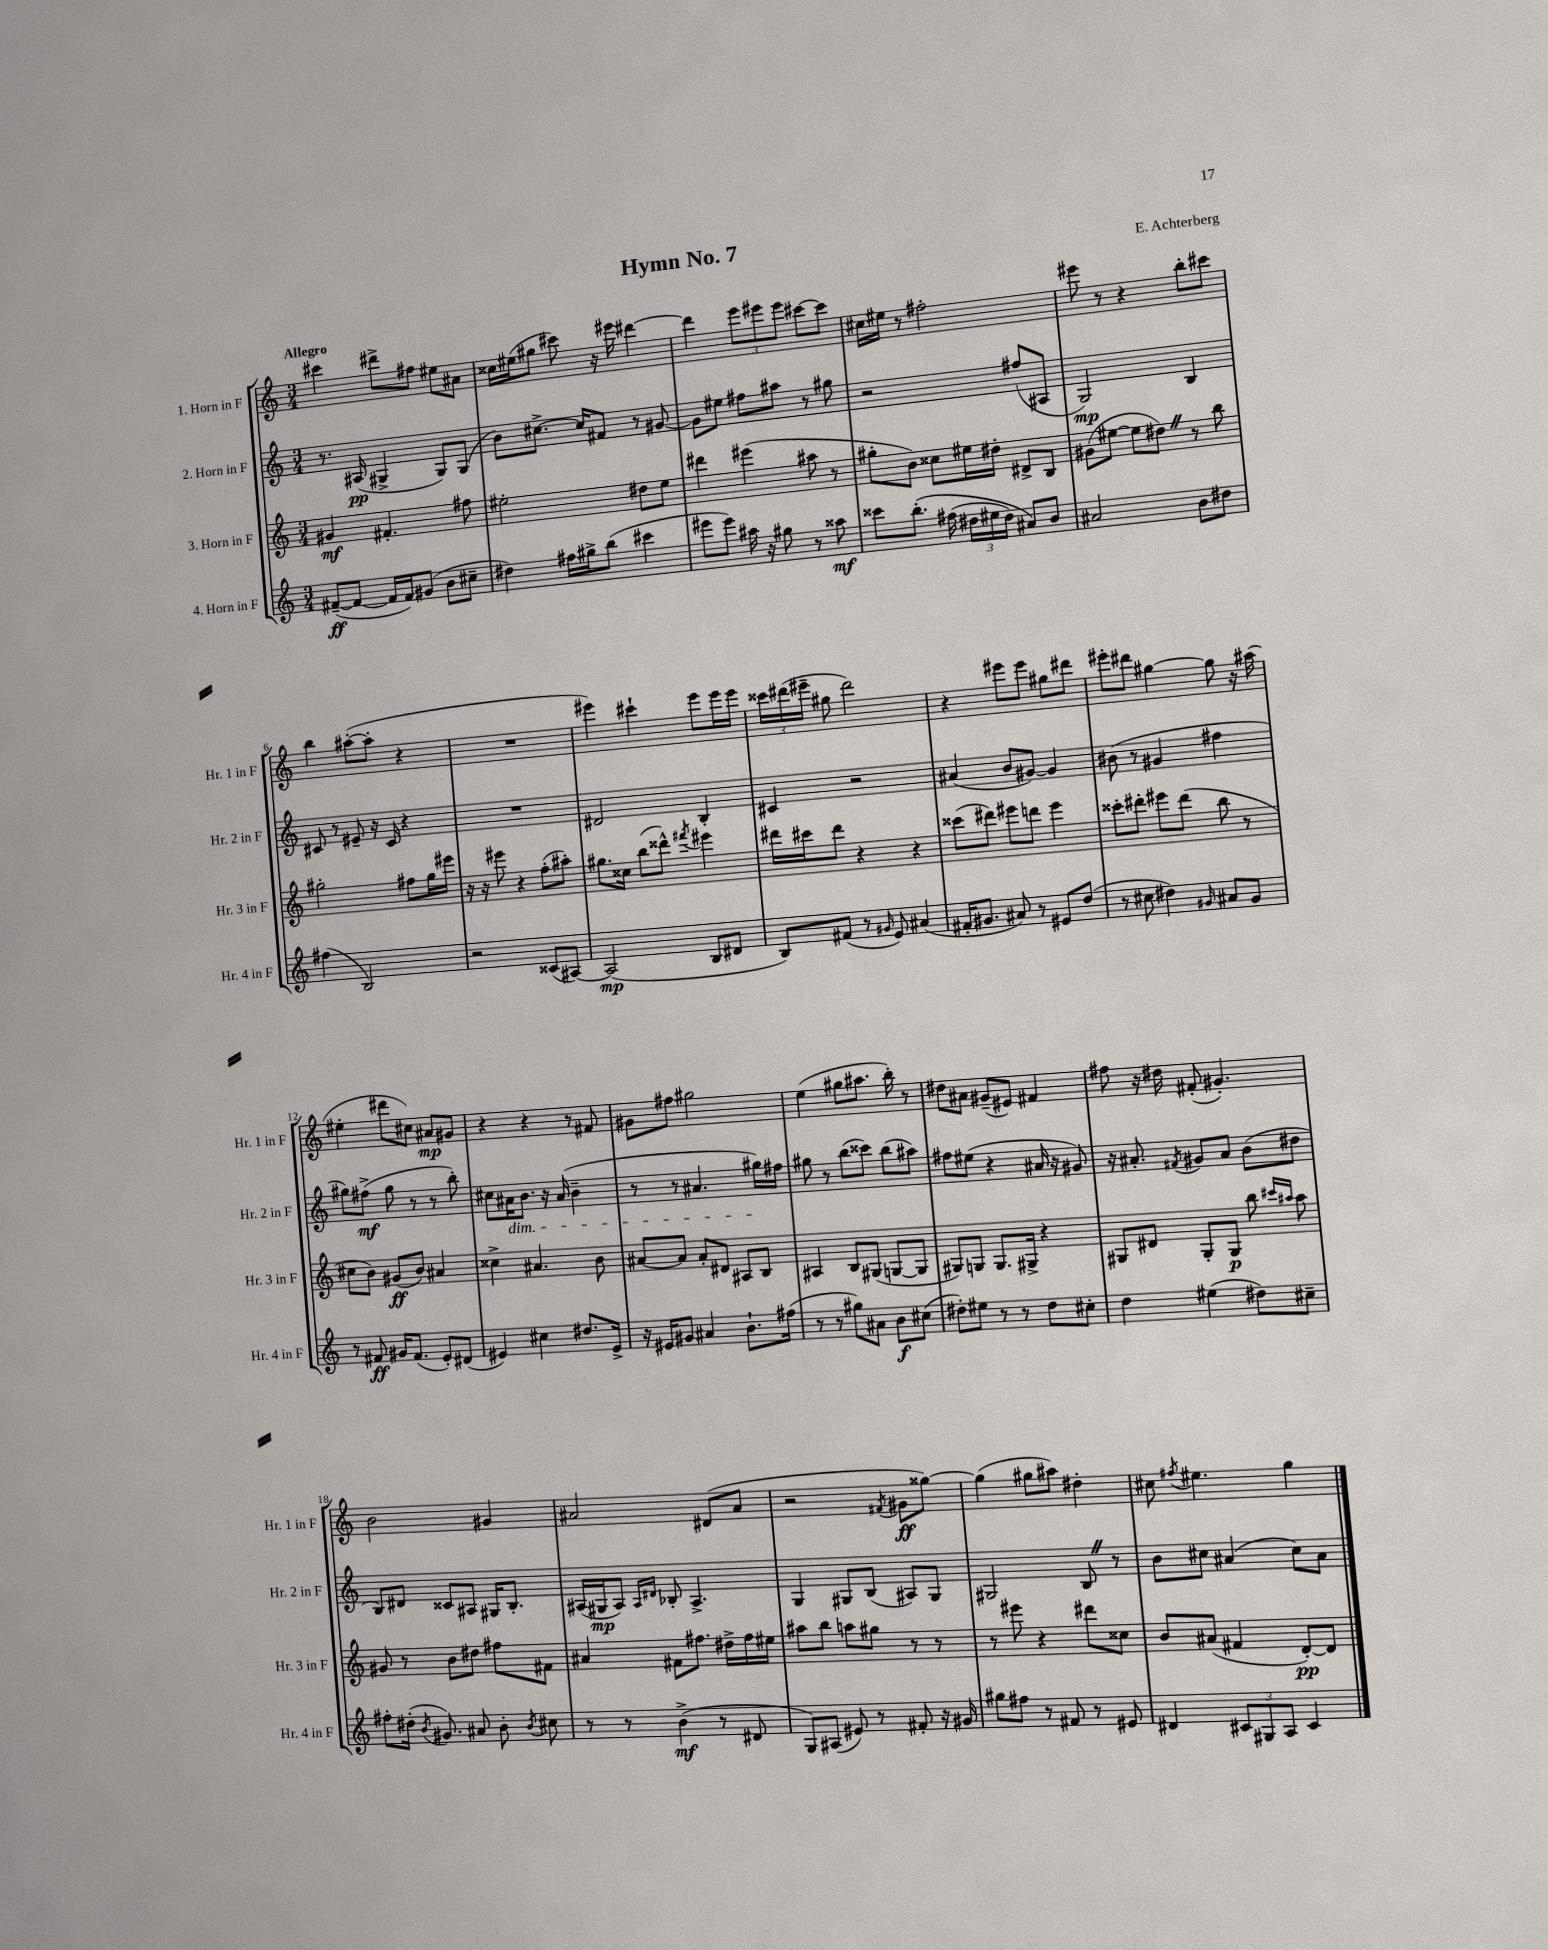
\header { title = "Hymn No. 7" composer = "E. Achterberg" }
<<
\new StaffGroup <<
\new Staff = "s0" \with { instrumentName = "1. Horn in F" shortInstrumentName = "Hr. 1 in F" } {
    \clef treble \key c \major \numericTimeSignature \time 3/4 \tempo "Allegro"
    \autoBeamOff cis'''4 dis'''8[-> fis''8] eis''8[ ais'8] |
    cisis''16[ eis''16( gis''8] cis'''8) r16 eis'''16 dis'''4~ |
    dis'''4 \tuplet 3/2 { e'''8[ eis'''8 eis'''8] } cis'''8[~ cis'''8] |
    cis''16[ eis''16] r8 fis''2-. |
    eis'''8 r8 r4 b''8[-. cis'''8] |
    b''4 ais''8[~-.( ais''8]-. r4 |
    R2. |
    eis'''4) cis'''4-! eis'''8[ eis'''16 eis'''16] |
    \tuplet 3/2 { cisis'''16[ dis'''16( eis'''16]-- } gis''8 dis'''2) |
    r4 eis'''8[ eis'''8] gis''8[ dis'''8] |
    eis'''8[-. dis'''8] gis''4~ gis''8 r16 ais''16( |
    eis''4-. dis'''8[ cis''8]) ais'8[\mp gis'8] |
    r4 r4 r8 fis'8 |
    gis'8[ fis''8] gis''2 |
    e''4( gis''8[ ais''8.] b''16-.) r8 |
    dis''8[ ais'8] gis'8[--( eis'8]) fis'4 |
    fis''8 r16 dis''16 fis'8-.( gis'4.-.) |
    b'2 gis'4 |
    ais'2 dis'8[( ais'8] |
    r2 \acciaccatura { fis'8 } gis'8[\ff gisis''8]~) |
    gisis''4( gis''8[ ais''8]) dis''4-. |
    cis''8 \acciaccatura { fis''8 } eis''4. g''4 \bar "|." |
}
\new Staff = "s1" \with { instrumentName = "2. Horn in F" shortInstrumentName = "Hr. 2 in F" } {
    \clef treble \key c \major \numericTimeSignature \time 3/4
    \autoBeamOff r8. ais16\pp( gis4-> gis8[) gis8]( |
    b'8[) cis''8.]~-> cis''16[ fis'8] r8 gis'8~ |
    gis'8[ eis''8] fis''8[ ais''8] r8 gis''8 |
    r2 fis''8[( ais8] |
    g2\mp) b4 |
    cis'8 r8 eis'8-- r16 cis'16 r4 |
    R2. |
    dis'2 b4-. |
    cis'4 r2 |
    ais'4( b'8[ gis'8]~) gis'4 |
    bis'8( r8 gis'4 fis''4 |
    gis''8[) fis''8]->\mf( gis''8 r8 r8 b''8-.) |
    cis''8[ ais'16\dim b'8.] r16 ais'16( b'4-- |
    r8 r8 ais'4. gis''16[\!) fis''16] |
    gis''8 r8 b''8[( cisis'''8]) b''8[( ais''8]) |
    fis''8[ eis''8]( r4 ais'16 r16 gis'8) |
    r16 ais'8.-. \acciaccatura { fis'8 } gis'8[ ais'8] b'8[( dis''8] |
    b8[) dis'8] cisis'8[ ais8] gis16[ b8.]-. |
    ais16[( gis16\mp ais8]) \grace { ais16[ dis'16] } bes8-. ais4.-> |
    g4 gis8[ b8]( ais8[) gis8] |
    gis2 b8 \once \override BreathingSign.text = \markup { \musicglyph "scripts.caesura.straight" } \breathe r8 |
    b'8[ cis''8] ais'4( cis''8[) ais'8] \bar "|." |
}
\new Staff = "s2" \with { instrumentName = "3. Horn in F" shortInstrumentName = "Hr. 3 in F" } {
    \clef treble \key c \major \numericTimeSignature \time 3/4
    \autoBeamOff gis'4\mf fis'4.-. fis''8 |
    eis''2-. dis''8[ eis''8] |
    dis'''4 eis'''4( ais''8 r8 |
    gis''8[-. b'8]) cisis''8[ eis''16 dis''16]-. dis'8[-> b8] |
    gis'8[( eis''8]~ eis''8[ dis''8]) \once \override BreathingSign.text = \markup { \musicglyph "scripts.caesura.straight" } \breathe r8 b''8 |
    gis''2-. fis''8[ gis''16 eis'''16] |
    r16 r16 eis'''8 r4 f''8[-.( ais''8]-.) |
    gis''8.[ cisis''16] b''8[( disis'''8]-^) \acciaccatura { fis'''8 } eis'''4 |
    dis'''16[ cis'''16 dis'''8] r4 r4 |
    cisis'''8[( dis'''8]) eis'''8[ d'''8] eis'''4 |
    cisis'''8[-. dis'''8]-. eis'''8[ dis'''8]( b''8 r8 |
    cis''8[ b'8]) gis'8[\ff( b'8]) ais'4 |
    cisis''4-> ais'4. b'8 |
    ais'8[~ ais'8] ais'8[-. dis'8] ais8[ b8] |
    ais4 b8[ gis8]( g8[~ g8] |
    gis8[) g8] g8.[ gis16]-> r4 |
    gis8[ dis'8] gis8[-. gis8]\p b''8 \grace { cis'''16[ ais''16] } ais''8 |
    gis'8 r8 b'8[ dis''8] fis''8[ fis'8] |
    ais'4 fis'8[ fis''8.] dis''16[-> fis''16 eis''16] |
    ais''8[ b''8] a''8[ gis''8] r8 r8 |
    r8 eis'''8 r4 dis'''8[ cisis''8] |
    b'8[ ais'8]( fis'4 d'8[~-.\pp) d'8] \bar "|." |
}
\new Staff = "s3" \with { instrumentName = "4. Horn in F" shortInstrumentName = "Hr. 4 in F" } {
    \clef treble \key c \major \numericTimeSignature \time 3/4
    \autoBeamOff fis'8[~--\ff( fis'8]~ fis'16[ fis'16) gis'8]( b'8[ cis''8]-- |
    dis''4) fis''16[ gis''16-> b''8]( cis'''4 |
    eis'''8[ eis'''8]) ais''16 r16 gis''8 r8 aisis''8\mf |
    cisis'''8[ b''8.]-.\( fis''16( \tuplet 3/2 { dis''16[ eis''16 dis''16]) } ais'8[\) b'8] |
    ais'2 b'8[ dis''8] |
    fis''4( b2) |
    r2 cisis'8[( ais8]~) |
    ais2\mp( b8[ dis'8] |
    b8[) fis'8]( r8 \grace { gis'16 } e'8) ais'4( |
    fis'16[-. gis'8.] ais'8) r8 eis'8[ d''8]( |
    r8 cis''8 dis''4) \grace { gis'16 } ais'8[ gis'8] |
    r8 fis'8\ff gis'16[ fis'8.]( e'8[-.) dis'8]( |
    eis'4) cis''4 dis''8.[ eis'16]-> |
    r16 eis'16[ gis'8] ais'4 b'8.[-! fis''16]( |
    r8 r8 gis''8[) ais'8] b'8[\f cis''8]( |
    dis''8[-.) eis''8] r8 r8 dis''8[ cis''8]-. |
    d''4 eis''4( dis''8[) cis''8]-- |
    fis''8[-. dis''16]-.( \acciaccatura { b'8 } gis'8.) ais'8 b'8-. \acciaccatura { b'8 } cis''8 |
    r8 r8 b'4->\mf( r8 dis'8 |
    g8[) ais8]( eis'8) r8 fis'8-. r16 gis'16 |
    gis''8[ fis''8] r8 fis'8 r8 eis'8 |
    dis'4 \tuplet 3/2 { cis'8[ gis8 a8] } cis'4 \bar "|." |
}
>>
>>
